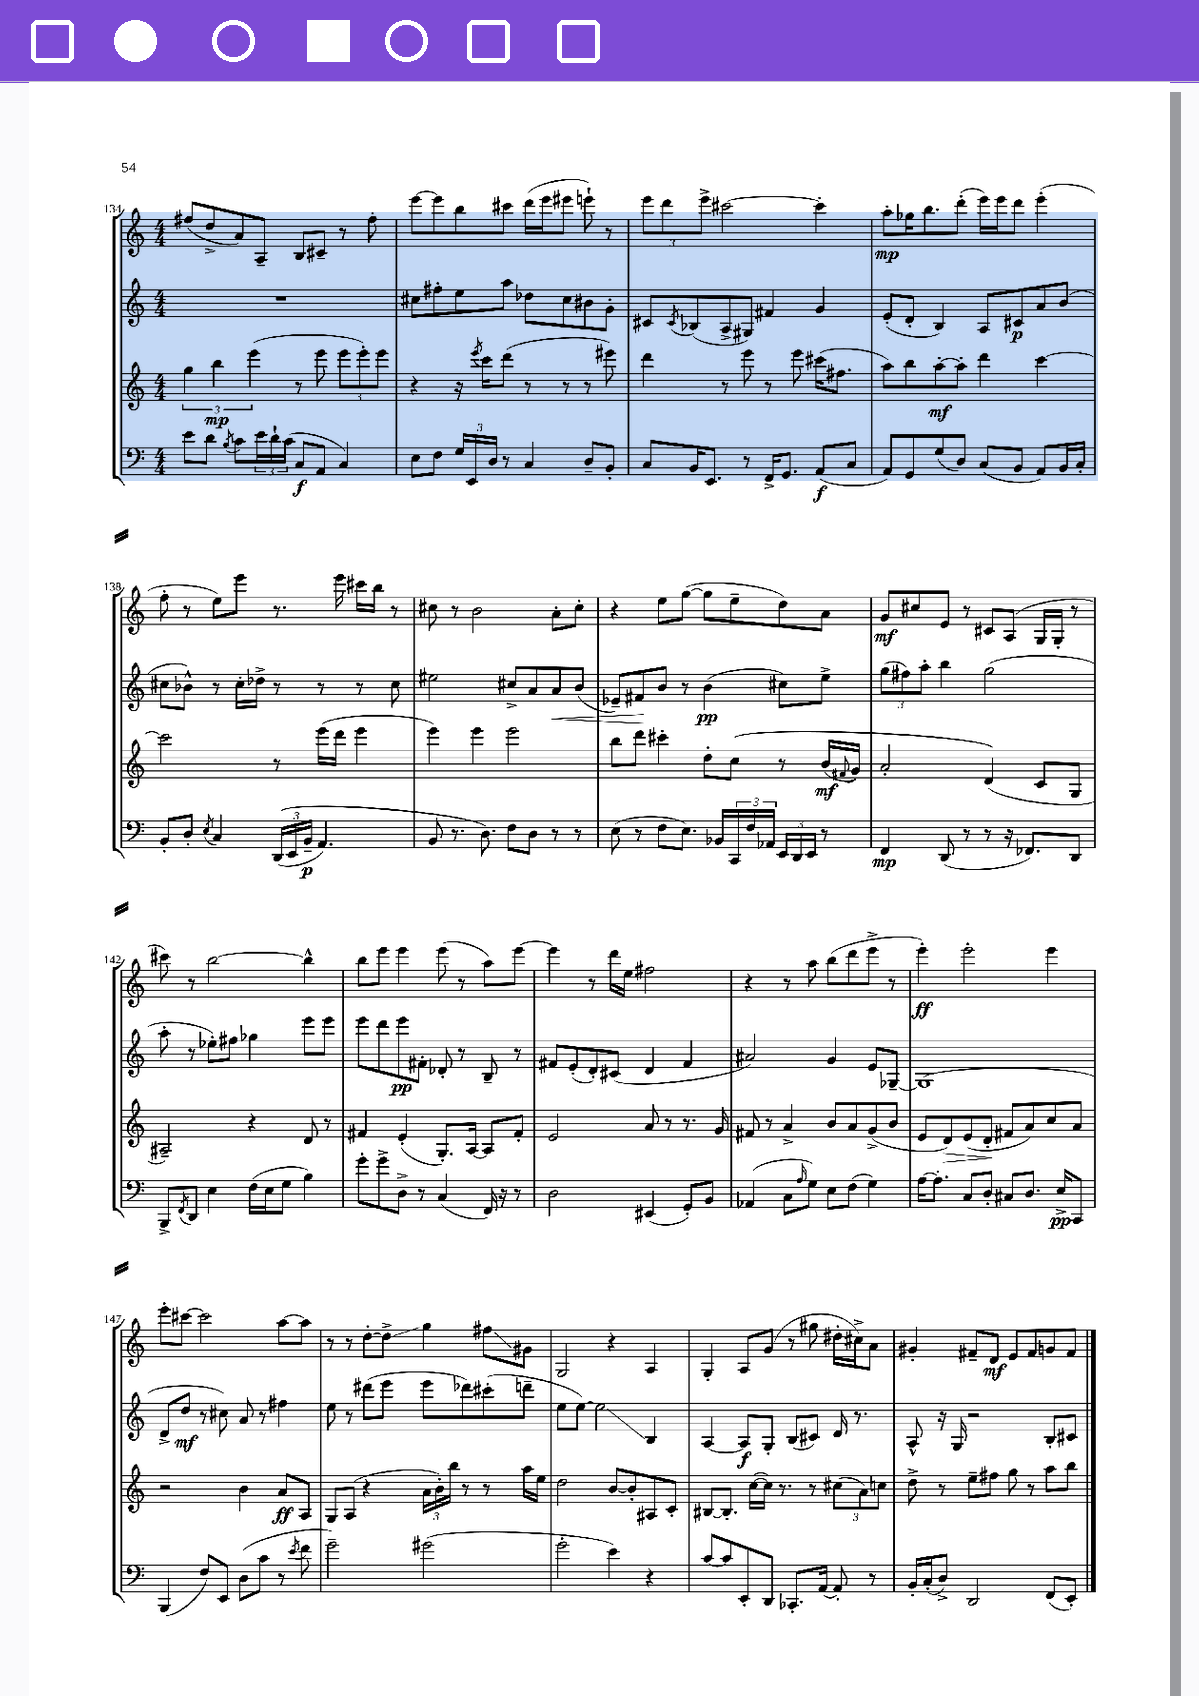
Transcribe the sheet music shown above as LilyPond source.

<<
\new StaffGroup <<
\new Staff = "s0" {
    \clef treble \key c \major \numericTimeSignature \time 4/4
    fis''8( d''8-> a'8) a8-- b8 cis'8-- r8 fis''8-. |
    e'''8~ e'''8 b''8 cis'''8 d'''16( e'''16 eis'''8 e'''8-!) r8 |
    \tuplet 3/2 { e'''8 d'''8 e'''8-> } cis'''2~ cis'''4-. |
    a''8-.\mp ges''16 b''8. d'''8-.( e'''16) e'''16 d'''8 e'''4-.( |
    f''8-. r8 e''8) e'''8 r8. e'''16 cis'''16 b''16 r8 |
    cis''8 r8 b'2 a'8-. cis''8-. |
    r4 e''8 g''8~( g''8 e''8-- d''8) a'8 |
    g'8\mf cis''8 e'8 r8 cis'8 a8( g16 g16-. r8 |
    cis'''8) r8 b''2~ b''4-^ |
    b''8 e'''8 e'''4 e'''8( r8 a''8) e'''8~ |
    e'''4 r8 d'''16 e''16 fis''2 |
    r4 r8 a''8 b''8( d'''8 e'''8-> r8 |
    e'''4-.\ff) e'''2-. e'''4 |
    e'''8-. cis'''8~ cis'''2 a''8~ a''8 |
    r8 r8 d''8~-. d''8->\glissando g''4 fis''8\glissando gis'8 |
    g2 r4 a4 |
    g4-. a8 g'8( r8 gis''8 dis''16-. cis''16->) a'8 |
    gis'4-. fis'8-- d'8\mf e'8 fis'8 g'8 fis'8 \bar "|." |
}
\new Staff = "s1" {
    \clef treble \key c \major \numericTimeSignature \time 4/4
    R1 |
    cis''8 fis''8-. e''8 a''8 des''8 cis''8 bis'8 g'8-. |
    cis'8 \acciaccatura { cis'8 } bes8( a8-> gis8) fis'4 g'4 |
    e'8-.( d'8-. b4) a8 cis'8\p a'8 b'8( |
    cis''8 bes'8-^) r8 cis''16-. des''16-> r8 r8 r8 cis''8 |
    eis''2 cis''8-> a'8 a'8\< b'8( |
    ees'8--) fis'8\! b'8 r8 b'4\pp( cis''8) e''8-> |
    \tuplet 3/2 { g''8( fis''8) a''8-. } b''4 g''2( |
    a''8-. r8 ees''8-.) fis''8 ges''4 e'''8 e'''8 |
    e'''8 d'''8 e'''8\pp fis'8-. des'8-. r8 b8-- r8 |
    fis'8 e'8-.( d'8-.) cis'8( d'4 fis'4 |
    ais'2) g'4 e'8 ges8~-- |
    ges1( |
    d'8-> d''8\mf r8 cis''8) a'8 r8 fis''4 |
    e''8 r8 dis'''8( e'''8 e'''8 des'''8) cis'''8-.( d'''8-- |
    e''8 e''8~) e''2\glissando b4 |
    a4~ a8\f g8-. b8( cis'8) d'16 r8. |
    a8-^ r16 g16 r2 b8-. cis'8 \bar "|." |
}
\new Staff = "s2" {
    \clef treble \key c \major \numericTimeSignature \time 4/4
    \tuplet 3/2 { g''4 b''4\mp e'''4( } r8 e'''8 \tuplet 3/2 { e'''8 e'''8-.) e'''8 } |
    r4 r16 \acciaccatura { e'''8 } c'''16 d'''8( r8 r8 r8 eis'''8) |
    d'''4 r8 e'''8 r8 e'''8 cis'''16( fis''8. |
    a''8) b''8 a''8~-.\mf a''8-. d'''4 c'''4~ |
    c'''2 r8 e'''16( d'''16 e'''4 |
    e'''4) e'''4 e'''2 |
    b''8 d'''8 cis'''4-. d''8-. c''8\( r8 b'16\mf( \appoggiatura { fis'8 } g'16) |
    a'2-. d'4(\) c'8 g8 |
    ais2--) r4 d'8 r8 |
    fis'4 e'4-.( g8.-.) a16~ a8 fis'8-. |
    e'2 a'8 r8 r8. g'16 |
    fis'8 r8 a'4-> b'8 a'8 g'8->( b'8 |
    e'8 d'8\>) e'8( d'8-.\! fis'8 a'8) c''8 a'8 |
    r2 b'4 a'8\ff a8 |
    g8 a8( r4 \tuplet 3/2 { a'16 b'16-.) b''16 } r8 r8 a''16 e''16 |
    d''2 b'8~ b'8-. ais8 c'8-. |
    bis8~ bis8.-. c''16~( c''16) r8. r8 \tuplet 3/2 { cis''8( a'8) c''8 } |
    d''8-> r8 e''8-- fis''8 g''8 r8 a''8 b''8 \bar "|." |
}
\new Staff = "s3" {
    \clef bass \key c \major \numericTimeSignature \time 4/4
    e'8 d'8 \acciaccatura { b8 } c'8 \tuplet 3/2 { e'16 d'16-! c'16( } c8\f a,8 c4) |
    e8 f8 \tuplet 3/2 { g16 e,16 d16 } r8 c4 d8-- b,8-. |
    c8 b,16 e,8. r8 f,16-> g,8. a,8\f( c8 |
    a,8) g,8 g8( d8) c8( b,8 a,8) b,16 c16-. |
    b,8-. d8-. \acciaccatura { e8 } c4 \tuplet 3/2 { d,16(\( e,16 b,16--\p } a,4.) |
    b,8 r8. d8.\) f8 d8 r8 r8 |
    e8( r8 f8 e8.) bes,16 \tuplet 3/2 { c,16 f16 aes,16 } \tuplet 3/2 { e,16 d,16 e,16 } r8 |
    f,4\mp d,8( r8 r8 r16 fes,8.) d,8 |
    b,,8-> \acciaccatura { f,8 } d,8 e4 f16( e16 g8 b4) |
    g'8-. g'8-> d8-> r8 c4( f,16) r16 r8 |
    d2 eis,4( g,8-.) b,8 |
    aes,4( c8 \grace { a16 } g8) e8 f8( g4) |
    a16~ a8.-. c8 d8-. cis8 d8. e16->\pp c,8 |
    b,,4( f8) e,8 d8( c'8 r8 \acciaccatura { e'8 } f'8 |
    g'2--) gis'2( |
    g'2-. e'4) r4 |
    c'8~ c'8 e,8-. d,8 ces,8.-. a,16~ a,8-. r8 |
    b,16-. c16-.( d8->) d,2 f,8( e,8-.) \bar "|." |
}
>>
>>
\layout { \context { \Score currentBarNumber = #134 } }
